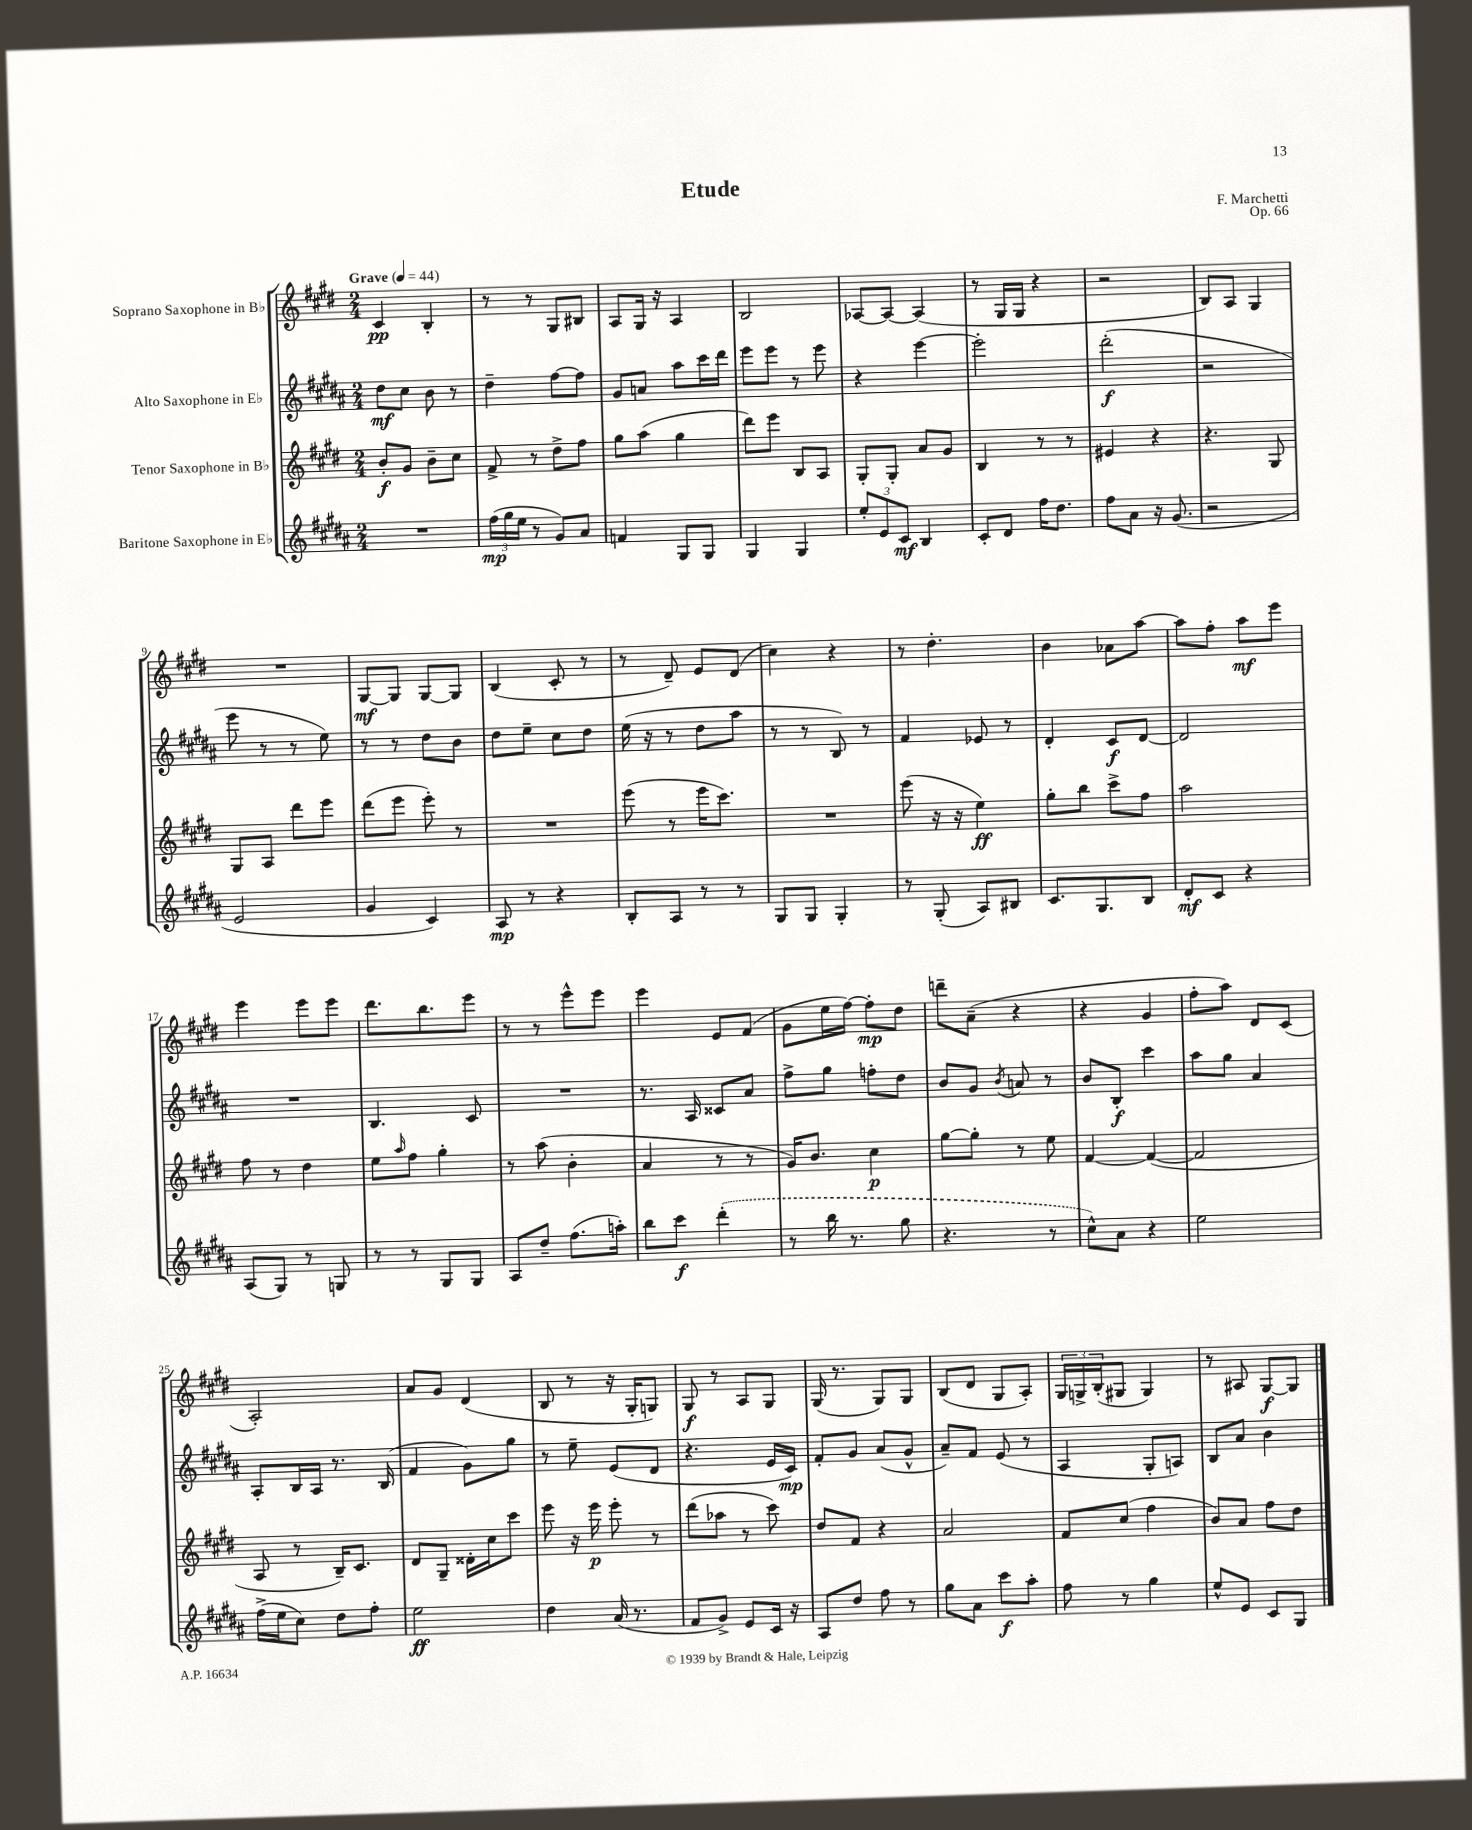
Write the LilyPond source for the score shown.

\header { title = "Etude" composer = "F. Marchetti" opus = "Op. 66" }
<<
\new StaffGroup <<
\new Staff = "s0" \with { instrumentName = "Soprano Saxophone in Bb" } {
    \clef treble \key e \major \numericTimeSignature \time 2/4 \tempo "Grave" 4 = 44
    cis'4\pp b4-. |
    r8 r8 gis8 bis8 |
    a8 gis16 r16 a4 |
    b2 |
    aes8~ aes8~ aes4( |
    r8 gis16 gis16 r4 |
    r2 |
    b8) a8 gis4 |
    R2 |
    gis8~\mf gis8 gis8~ gis8 |
    b4( cis'8-. r8 |
    r8 dis'8--) e'8 dis'8( |
    cis''4) r4 |
    r8 dis''4.-. |
    b'4 aes'8 a''8~ |
    a''8 fis''8-. a''8\mf e'''8 |
    e'''4 e'''8 e'''8 |
    dis'''8. b''8. e'''8 |
    r8 r8 e'''8-^ e'''8 |
    e'''4 e'8 fis'8( |
    gis'8 e''16 fis''16~) fis''8-.\mp dis''8 |
    d'''8-- a'8--( r4 |
    r4 gis'4 |
    fis''8-. a''8) dis'8 cis'8( |
    a2-.) |
    a'8 gis'8 dis'4( |
    b8 r8 r16 gis16-. g8) |
    gis8\f r8 a8 gis8 |
    gis16( r8. gis8) gis8 |
    b8( dis'8 gis8 a8-.) |
    \tuplet 3/2 { gis16 g16-> b16-.( } gis8 gis4) |
    r8 ais8 gis8~\f gis8 \bar "|." |
}
\new Staff = "s1" \with { instrumentName = "Alto Saxophone in Eb" } {
    \clef treble \key b \major \numericTimeSignature \time 2/4
    dis''8\mf cis''8 b'8 r8 |
    dis''4-- fis''8~ fis''8 |
    gis'8 a'8 ais''8 cis'''16 dis'''16 |
    e'''8 e'''8 r8 e'''8 |
    r4 e'''4~ |
    e'''2-. |
    dis'''2-.\f( |
    r2 |
    e'''8 r8 r8 e''8) |
    r8 r8 dis''8 b'8 |
    dis''8 e''8-- cis''8 dis''8 |
    e''16( r16 r8 dis''8 ais''8 |
    r8 r8 b8) r8 |
    fis'4 ees'8 r8 |
    dis'4-. cis'8\f dis'8~ |
    dis'2 |
    R2 |
    b4. cis'8 |
    R2 |
    r8. ais16 cisis'8 ais'8 |
    fis''8-> gis''8 f''8-. dis''8 |
    b'8 gis'8 \acciaccatura { b'8 } a'8 r8 |
    b'8 b8-.\f cis'''4 |
    ais''8 gis''8 ais'4 |
    ais8-. b16 ais16 r8. b16( |
    fis'4 gis'8) gis''8 |
    r8 e''8-- e'8( dis'8 |
    r4. e'16 cis'16\mp) |
    fis'8-. gis'8 ais'8( gis'8-^ |
    ais'8--) fis'8 e'8( r8 |
    ais4 gis8-. a8) |
    b8 ais'8 b'4 \bar "|." |
}
\new Staff = "s2" \with { instrumentName = "Tenor Saxophone in Bb" } {
    \clef treble \key e \major \numericTimeSignature \time 2/4
    b'8-.\f gis'8 b'8-- cis''8 |
    fis'8-> r8 dis''8-> fis''8 |
    gis''8 a''8( gis''4 |
    dis'''8) e'''8 b8 a8 |
    gis8-. gis8-. a'8 gis'8 |
    b4 r8 r8 |
    eis'4 r4 |
    r4. gis8 |
    gis8 a8 dis'''8 e'''8 |
    dis'''8( e'''8 e'''8-.) r8 |
    R2 |
    e'''8( r8 e'''16 cis'''8.) |
    R2 |
    e'''8( r16 r16 e''4\ff) |
    gis''8-. b''8 cis'''8-> fis''8 |
    a''2 |
    fis''8 r8 dis''4 |
    e''8 \grace { a''16 } fis''8 gis''4-. |
    r8 a''8( b'4-. |
    a'4 r8 r8 |
    gis'16) b'8. cis''4\p |
    gis''8~ gis''8-. r8 e''8 |
    fis'4~ fis'4~( |
    fis'2 |
    a8 r8 b16--) cis'8. |
    dis'8 gis8-- disis'16-. cis''16 cis'''8 |
    e'''8 r16 e'''16\p e'''8-. r8 |
    dis'''8( aes''8 r8 cis'''8) |
    dis''8 fis'8 r4 |
    a'2 |
    fis'8 cis''8( fis''4 |
    b'8) a'8 fis''8 dis''8 \bar "|." |
}
\new Staff = "s3" \with { instrumentName = "Baritone Saxophone in Eb" } {
    \clef treble \key b \major \numericTimeSignature \time 2/4
    R2 |
    \tuplet 3/2 { fis''16\mp( gis''16 e''16 } r8 gis'8) ais'8 |
    f'4 gis8 gis8 |
    gis4 gis4 |
    \tuplet 3/2 { e''8-. e'8 cis'8\mf } b4 |
    cis'8-. dis'8 fis''16 dis''8. |
    fis''8 ais'8 r16 gis'8.( |
    r2 |
    e'2 |
    gis'4 cis'4) |
    ais8\mp r8 r4 |
    b8-. ais8 r8 r8 |
    gis8 gis8 gis4-. |
    r8 gis8-.( ais8) bis8 |
    cis'8. gis8. b8 |
    dis'8-.\mf cis'8 r4 |
    ais8( gis8) r8 g8 |
    r8 r8 gis8 gis8 |
    ais8 dis''8-- fis''8.( a''16-.) |
    b''8 cis'''8\f \once \slurDashed dis'''4-.( |
    r8 b''16 r8. gis''8 |
    r4. r8 |
    cis''8-^) ais'8 r4 |
    e''2 |
    fis''16->( e''16 cis''8) dis''8 fis''8-. |
    e''2\ff |
    dis''4 ais'16( r8. |
    fis'8 gis'8->) e'8 cis'16 r16 |
    ais8 dis''8 fis''8 r8 |
    gis''8 ais'8 cis'''8\f ais''8-. |
    fis''8 r8 gis''4 |
    e''8-^ e'8 cis'8 gis8 \bar "|." |
}
>>
>>
